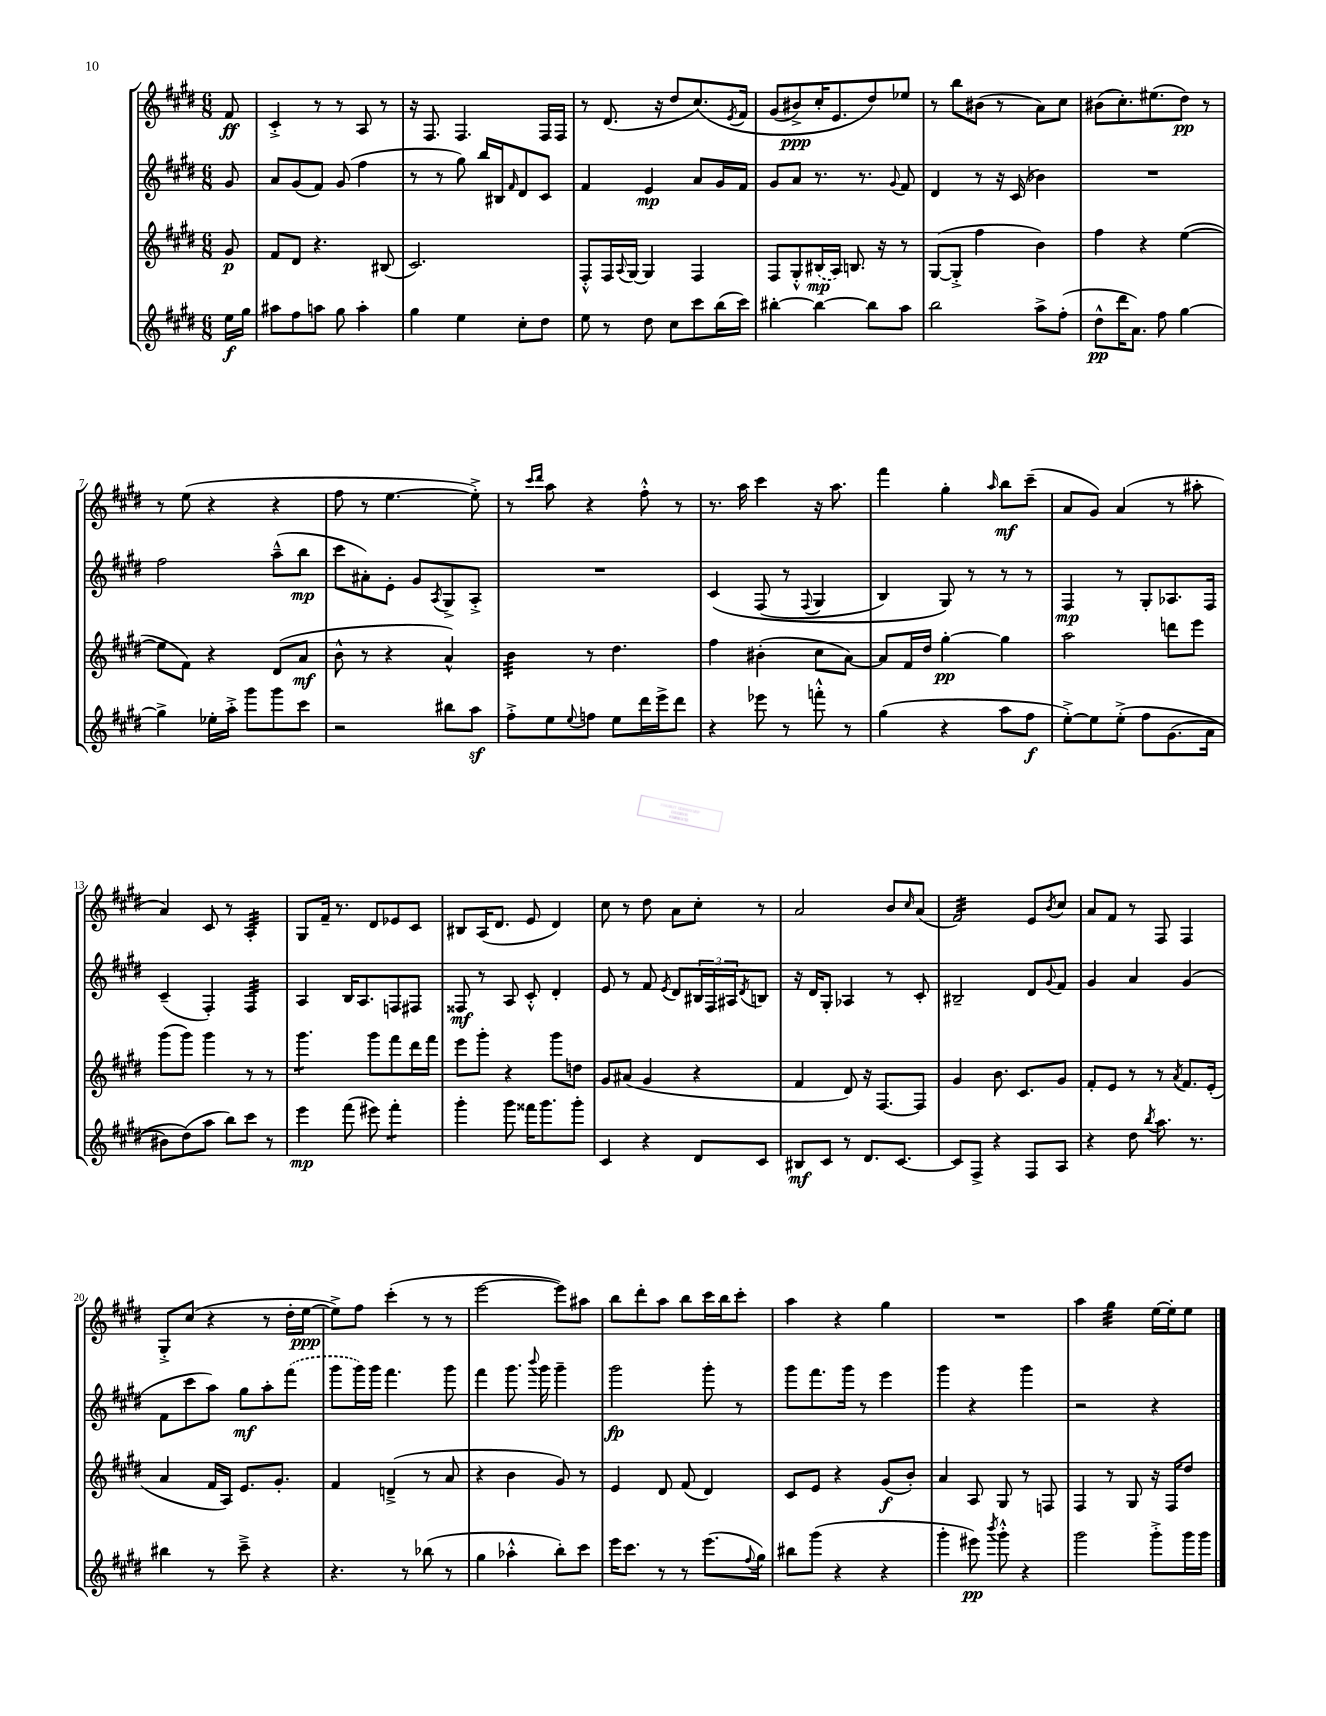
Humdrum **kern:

**kern	**kern	**kern	**kern
*staff4	*staff3	*staff2	*staff1
*clefG2	*clefG2	*clefG2	*clefG2
*k[f#c#g#d#]	*k[f#c#g#d#]	*k[f#c#g#d#]	*k[f#c#g#d#]
*M6/8	*M6/8	*M6/8	*M6/8
16ee	8g#	8g#	8f#
16gg#	.	.	.
=	=	=	=
8aa#	8f#	8a	4c#'^
8ff#	8d#	(8g#	.
8aa	4.r	8f#)	8r
8gg#	.	(8g#	8r
4aa'	.	4ff#	8A
.	(8B#	.	8r
=	=	=	=
4gg#	2.c#)	8r	16r
.	.	.	8.F#
.	.	8r	.
4ee	.	8gg#)	4.F#
.	.	16bb	.
.	.	16B#	.
.	.	16qqf#	.
8cc#'	.	8d#	.
8dd#	.	8c#	16F#
.	.	.	16F#
=	=	=	=
8ee	8F#'^^	4f#	8r
8r	16F#	.	(8.d#
.	8qqA	.	.
.	[16G#	.	.
8dd#	4G#]	4e	.
.	.	.	16r
8cc#	.	.	8dd#
8ccc#	4F#	8a	&(8.cc#)
(16bb	.	16g#	.
.	.	.	8qe
16ccc#)	.	16f#	16f#
=	=	=	=
[4bb#'	8F#	8g#	(8g#
.	8G#'^^	8a	8b#^)
4bb#_	(16B#	8.r	16cc#'
.	16A)	.	8.e
.	8.B	.	.
.	.	8.r	.
8bb#]	.	.	8dd#&)
.	16r	.	.
.	.	8qqg#	.
8aa	8r	8f#	8ee-
=	=	=	=
2bb	([8G#	4d#	8r
.	8G#'^]	.	8bb
.	4ff#	8r	(8b#
.	.	16r	8r
.	.	(16c#	.
8aa^	4b)	4b-)	8a)
(8ff#'	.	.	8cc#
=	=	=	=
8dd#^^	4ff#	2.r	(8b#
16ddd#	.	.	8.cc#')
8.a)	.	.	.
.	4r	.	.
.	.	.	(8.ee#
8ff#	.	.	.
[4gg#	([4ee	.	8dd#)
.	.	.	8r
=	=	=	=
4gg#^]	8ee]	2ff#	8r
.	8f#)	.	(8ee
16ee-'	4r	.	4r
16aa'^	.	.	.
8ggg#	.	.	.
8ggg#	(8d#	(8aa~^^	4r
8ccc#	8a	8bb	.
=	=	=	=
2r	8b^^	8ccc#	8ff#
.	8r	8a#')	8r
.	4r	8e'	[4.ee
.	.	8g#	.
.	.	8qA	.
8bb#	4a^^)	8G#^	.
8aa	.	8A'^	8ee'^])
=	=	=	=
8ff#'^	4b	2.r	8r
.	.	.	16qqccc#
.	.	.	16qqddd#
8ee	.	.	8aa
8qqee	.	.	.
8ff	8r	.	4r
8ee	4.dd#	.	.
16ddd#	.	.	8ff#'^^
16eee^	.	.	.
8ddd#	.	.	8r
=	=	=	=
4r	4ff#	&(4c#	8.r
.	.	.	16aa
8eee-	(4b#'	(8F#	4ccc#
8r	.	8r	.
.	.	8qqF#	.
8fff'^^	8cc#	4G#	16r
.	.	.	8.aa
8r	[8a)	.	.
=	=	=	=
(4gg#	8a]	4B)	4fff#
.	16f#	.	.
.	16dd#	.	.
4r	[4gg#'	8G#&)	4gg#'
.	.	8r	.
.	.	.	16qqaa
8aa	4gg#]	8r	8bb
8ff#	.	8r	(8ccc#~
=	=	=	=
[8ee'^)	2aa	4F#	8a
8ee]	.	.	8g#)
&(8ee'^	.	8r	(4a
8ff#	.	8G#'	.
(8.g#	8ddd	8.A-	8r
.	8eee	.	8aa#'
16a	.	16F#	.
=	=	=	=
8b#)	(8ggg#	(4c#~	4a)
(8dd#&)	8ggg#)	.	.
8aa	4ggg#	4F#')	8c#
8bb)	.	.	8r
8ccc#	8r	4F#	4A'
8r	8r	.	.
=	=	=	=
4eee	4.ggg#	4A	8G#
.	.	.	16f#~
.	.	.	8.r
(8fff#	.	16B	.
.	.	8.A	.
8eee#)	8ggg#	.	8d#
4fff#'	8fff#	8F	8e-
.	16ddd#	8F#	8c#
.	16fff#	.	.
=	=	=	=
4ggg#'	8eee	8F##	8B#
.	8ggg#'	8r	(16A
.	.	.	8.d#
8ggg#	4r	8A	.
16fff##	.	8c#'^^	8e
8.ggg#	.	.	.
.	8ggg#	4d#'	4d#)
8ggg#'	8dd	.	.
=	=	=	=
4c#	8g#	8e	8cc#
.	(8a#	8r	8r
4r	4g#	8f#	8dd#
.	.	8qe	.
.	.	8d#	8a
8d#	4r	24B#	8cc#'
.	.	24F#	.
.	.	24A#	.
.	.	8qd#	.
8c#	.	8B	8r
=	=	=	=
8B#	4f#	16r	2a
.	.	16d#	.
8c#	.	8G#'	.
8r	8d#)	4A-	.
8.d#	16r	.	.
.	[8.F#	.	.
.	.	8r	8b
[8.c#	.	.	.
.	.	.	16qqcc#
.	8F#]	8c#'	(8a
=	=	=	=
8c#]	4g#	2B#~	2f#)
8F#^	.	.	.
4r	8.b	.	.
.	8.c#	.	.
8F#	.	8d#	8e
.	.	8qqg#	8qb
8A	8g#	8f#	8cc#
=	=	=	=
4r	8f#'	4g#	8a
.	8e	.	8f#
8dd#	8r	4a	8r
8qbb	.	.	.
8.aa	8r	.	8F#
.	8qa	.	.
.	8.f#	(4g#	4F#
8.r	.	.	.
.	(16e'	.	.
=	=	=	=
4bb#	4a	8f#	8G#'^
.	.	8ccc#	(8cc#
8r	16f#	8aa)	4r
.	16A)	.	.
8ccc#~^	8.e	8gg#	.
4r	.	8aa'	8r
.	8.g#'	.	.
.	.	(8fff#	16dd#'
.	.	.	[16ee
=	=	=	=
4.r	4f#	8ggg#	8ee^])
.	.	16ggg#)	8ff#
.	.	16ggg#	.
.	(4d~^	4.fff#	(4ccc#'
8r	.	.	.
(8bb-	8r	.	8r
8r	8a	8ggg#	8r
=	=	=	=
4gg#	4r	4fff#	[2eee
4aa-'^^	4b	8.ggg#	.
.	.	8qqbbb	.
.	.	16ggg#	.
8bb')	8g#)	4ggg#~	8eee])
8ccc#	8r	.	8aa#
=	=	=	=
16eee	4e	2ggg#	8bb
8.ccc#	.	.	.
.	.	.	8ddd#'
8r	8d#	.	8aa
8r	(8f#	.	8bb
(8.eee	4d#)	8ggg#'	16ccc#
.	.	.	16bb
.	.	8r	8ccc#'
8qqff#	.	.	.
16gg#)	.	.	.
=	=	=	=
8bb#	8c#	8ggg#	4aa
(8ggg#	8e	8.fff#	.
4r	4r	.	4r
.	.	16ggg#	.
.	.	8r	.
4r	(8g#	4eee	4gg#
.	8b')	.	.
=	=	=	=
4ggg#'	4a	4ggg#	2.r
8eee#)	8A	4r	.
8qbbb	.	.	.
8ggg#'^^	8G#	.	.
4r	8r	4ggg#	.
.	8F	.	.
=	=	=	=
2ggg#	4F#	2r	4aa
.	8r	.	4gg#
.	8G#	.	.
8ggg#'^	16r	4r	[16ee
.	16F#	.	16ee']
16ggg#	8dd#	.	8ee
16ggg#	.	.	.
==	==	==	==
*-	*-	*-	*-
